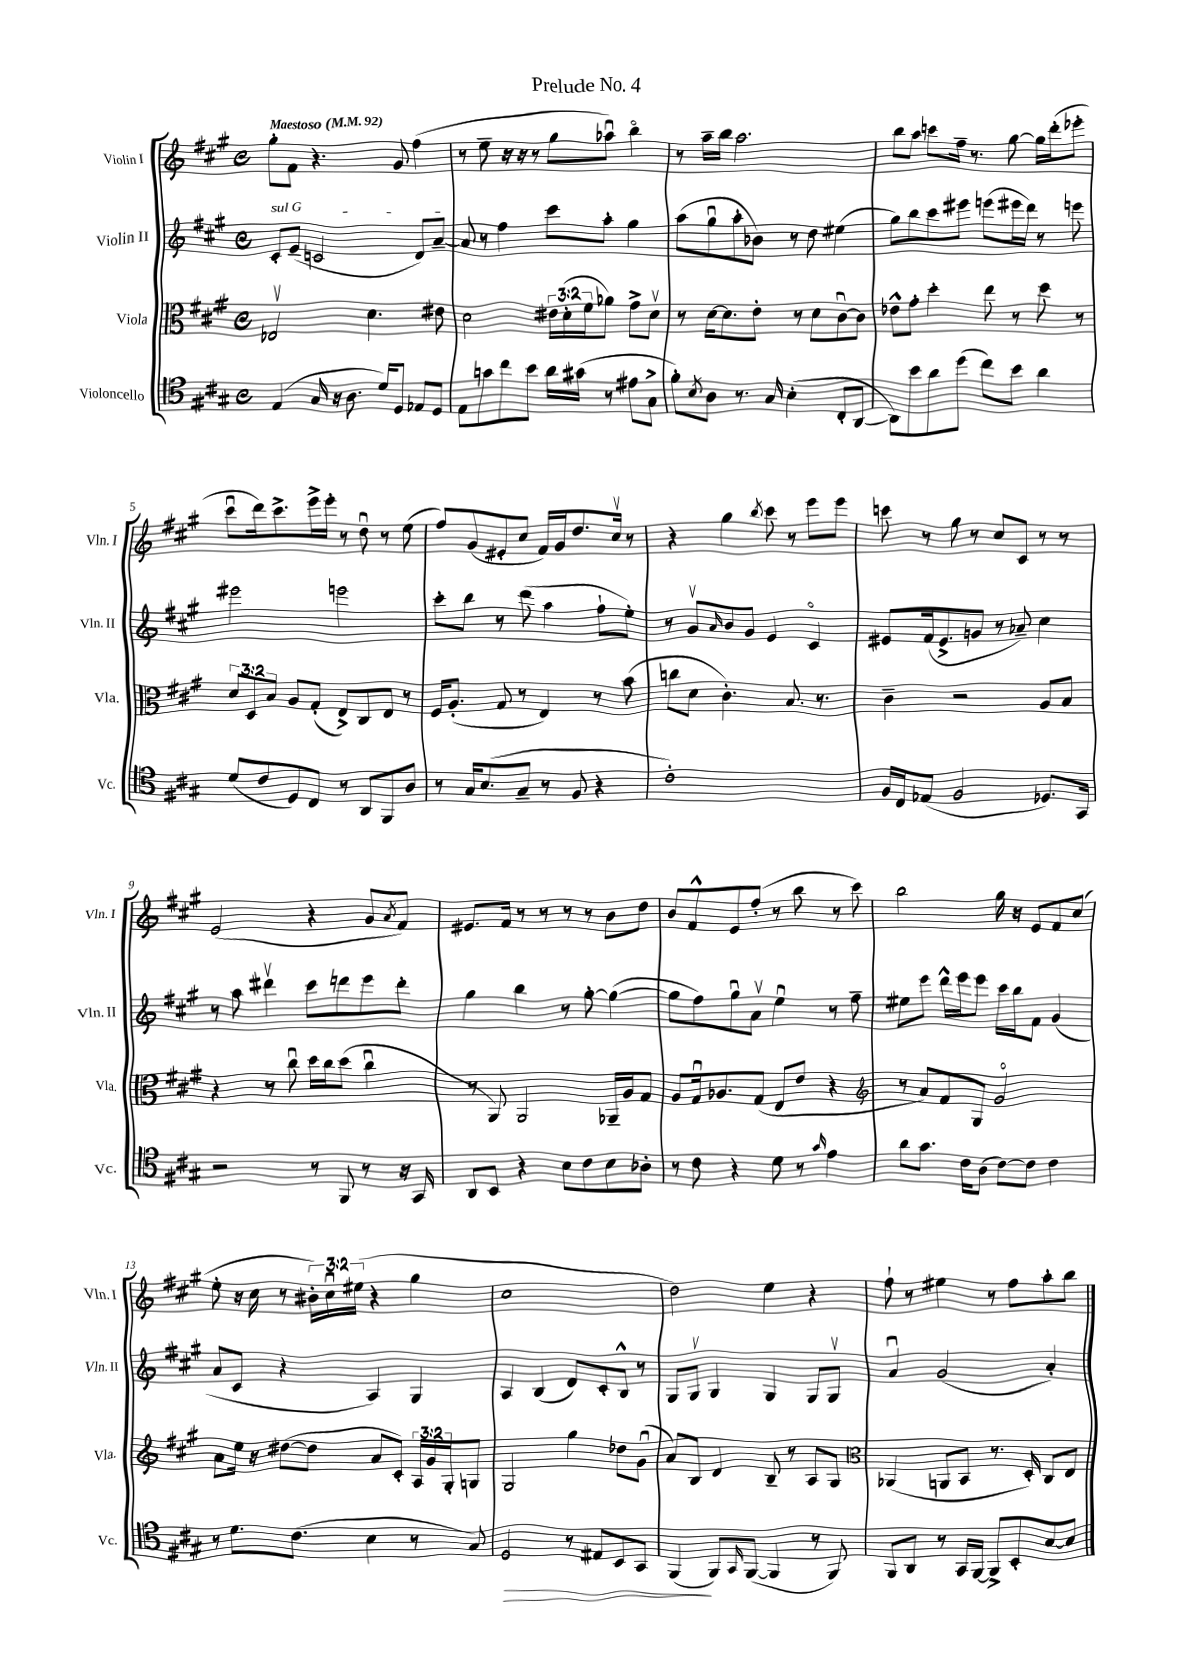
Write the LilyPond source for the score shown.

\header { title = "Prelude No. 4" }
<<
\new StaffGroup <<
\new Staff = "s0" \with { instrumentName = "Violin I" shortInstrumentName = "Vln. I" } {
    \clef treble \key a \major \defaultTimeSignature \time 4/4 \override Staff.TupletNumber.text = #tuplet-number::calc-fraction-text \tempo "Maestoso" 4 = 92
    gis''8-. fis'8 r4. gis'8 fis''4( |
    r8 e''8-- r16 r16 r8 gis''8 aes''8\downbow) b''4\flageolet |
    r8 a''16-- b''16 a''2. |
    b''8 a''8 c'''8 fis''16-- r8. gis''8~ gis''16 d'''16-.( ees'''8-. |
    cis'''8\downbow d'''16) cis'''8.-> e'''16-> e'''16-. r8 d''8\downbow r8 e''8( |
    fis''8) gis'8( eis'8-. cis''8 fis'16) gis'16 d''8. cis''16\upbow r8 |
    r4 gis''4 \acciaccatura { b''8 } cis'''8 r8 e'''8 e'''8 |
    c'''8 r8 gis''8 r8 cis''8 cis'8 r8 r8 |
    e'2( r4 gis'8 \acciaccatura { a'8 } fis'8) |
    eis'8. fis'16 r8 r8 r8 r8 b'8 d''8 |
    b'8 fis'8-^ e'8 fis''8-.( r8 b''8 r8 cis'''8) |
    b''2 gis''16 r16 e'8 fis'8 cis''8( |
    e''8-. r16 cis''16 r8 \tuplet 3/2 { bis'16-.) cis''16\downbow eis''16( } r4 gis''4 |
    cis''1 |
    d''2) e''4 r4 |
    fis''8-! r8 eis''4 r8 fis''8 a''8-. b''8 \bar "|." |
}
\new Staff = "s1" \with { instrumentName = "Violin II" shortInstrumentName = "Vln. II" } {
    \clef treble \key a \major \defaultTimeSignature \time 4/4
    \once \override TextSpanner.bound-details.left.text = \markup { \italic "sul G" } cis'8-.\startTextSpan e'8--( c'2 d'8) a'8~-- |
    a'8\stopTextSpan r8 fis''4 cis'''8 a''8-. gis''4 |
    a''8( gis''8\downbow a''8-. bes'8) r8 d''8 eis''4( |
    gis''8) b''8 cis'''8 eis'''8 e'''8( eis'''16 d'''16) r8 e'''8 |
    eis'''2 e'''2 |
    cis'''8-. b''8 r8 d'''8( a''4 fis''8-! e''8-.) |
    r8 gis'8\upbow \grace { a'16 } b'8 gis'8 e'4 cis'4\flageolet |
    eis'8 fis'16( eis'8.-> g'8 r8 aes'8--) cis''4 |
    r8 a''8 dis'''4\upbow cis'''8 d'''8 e'''8 d'''8-. |
    gis''4 b''4 r8 gis''8~-. gis''4~( |
    gis''8 fis''8) gis''8\downbow a'8\upbow e''4\downbow r8 fis''8-- |
    eis''8 e'''8 d'''16-^ e'''16 e'''8 cis'''16 b''16 fis'8 gis'4( |
    a'8 cis'8 r4 a4) gis4 |
    a4 b4( d'8) cis'8-. b8-^ r8 |
    gis8 gis8\upbow gis4 gis4 gis8 gis8\upbow |
    a'4\downbow gis'2( a'4-.) \bar "|." |
}
\new Staff = "s2" \with { instrumentName = "Viola" shortInstrumentName = "Vla." } {
    \clef alto \key a \major \defaultTimeSignature \time 4/4 \override Staff.TupletNumber.text = #tuplet-number::calc-fraction-text
    ees2\upbow d'4. eis'8 |
    d'2 \tuplet 3/2 { eis'16 d'16-.( fis'16 } aes'8) gis'8-> d'8\upbow |
    r8 d'16~ d'8. e'8-. r8 d'8 cis'8~\downbow cis'8 |
    ees'8-^ gis'8-. d''4-. e''8 r8 d''8 r8 |
    \tuplet 3/2 { d'8 d8 b8 } a8 gis8-.( e8->) cis8 e8 r8 |
    fis16 a8.-.( gis8 r8 e4) r8 b'8( |
    c''8 d'8 cis'4.-.) b8. r8. |
    cis'4-- r2 a8 b8 |
    r4 r8 cis''8\downbow d''16 cis''16 d''8( cis''4\downbow |
    r8 a,8) a,2 aes,16-- a16 gis8 |
    a8 gis16\downbow aes8. gis8( e8 e'8 r4 |
    \clef treble r8 a'8) fis'8 gis8 gis'2\flageolet |
    a'8 e''16 r16 dis''8~( dis''8 a'8 cis'8-.) \tuplet 3/2 { a16 gis'16 gis16-. } g8 |
    gis2 gis''4 des''8 gis'8\downbow( |
    a'8) b8 d'4 b8-- r8 a8 gis8 |
    \clef alto aes,4( a,8 b,8 r8. d16-.) cis8 e8 \bar "|." |
}
\new Staff = "s3" \with { instrumentName = "Violoncello" shortInstrumentName = "Vc." } {
    \clef tenor \key a \major \defaultTimeSignature \time 4/4
    e4( gis16 r16 a8. d'16) d8 ees8 d8 |
    e8 g'8 cis''8 b'8 a'16 gis'16( r8 eis'8 gis8-> |
    fis'8-.) \acciaccatura { b8 } a8 r8. gis16 b4-.( cis8-. a,8~ |
    a,8) b'8 a'8 d''8( cis''8) b'8 a'4 |
    d'8( cis'8 d8) cis8 r8 a,8 fis,8 a8 |
    r8 gis16 b8.( gis8-- r8 fis8 r4 |
    cis'1-.) |
    fis16 cis16 ees8( fis2 des8.) gis,16 |
    r2 r8 fis,8 r8 r16 gis,16 |
    a,8 b,8 r4 b8 cis'8 b8 aes8-. |
    r8 cis'8 r4 d'8 r8 \grace { gis'16 } e'4 |
    a'8 gis'8. cis'16 a8( cis'8~) cis'8 cis'4 |
    r8 d'8. cis'8.( b4 r8 gis8) |
    d2\> r8 eis8 b,8 gis,8 |
    fis,4\!( fis,8) \grace { gis,16 } fis,8~( fis,4 r8 fis,8) |
    fis,8 a,8 r8 gis,16 fis,16~ fis,8-> b,8-. b8~ b8 \bar "|." |
}
>>
>>
